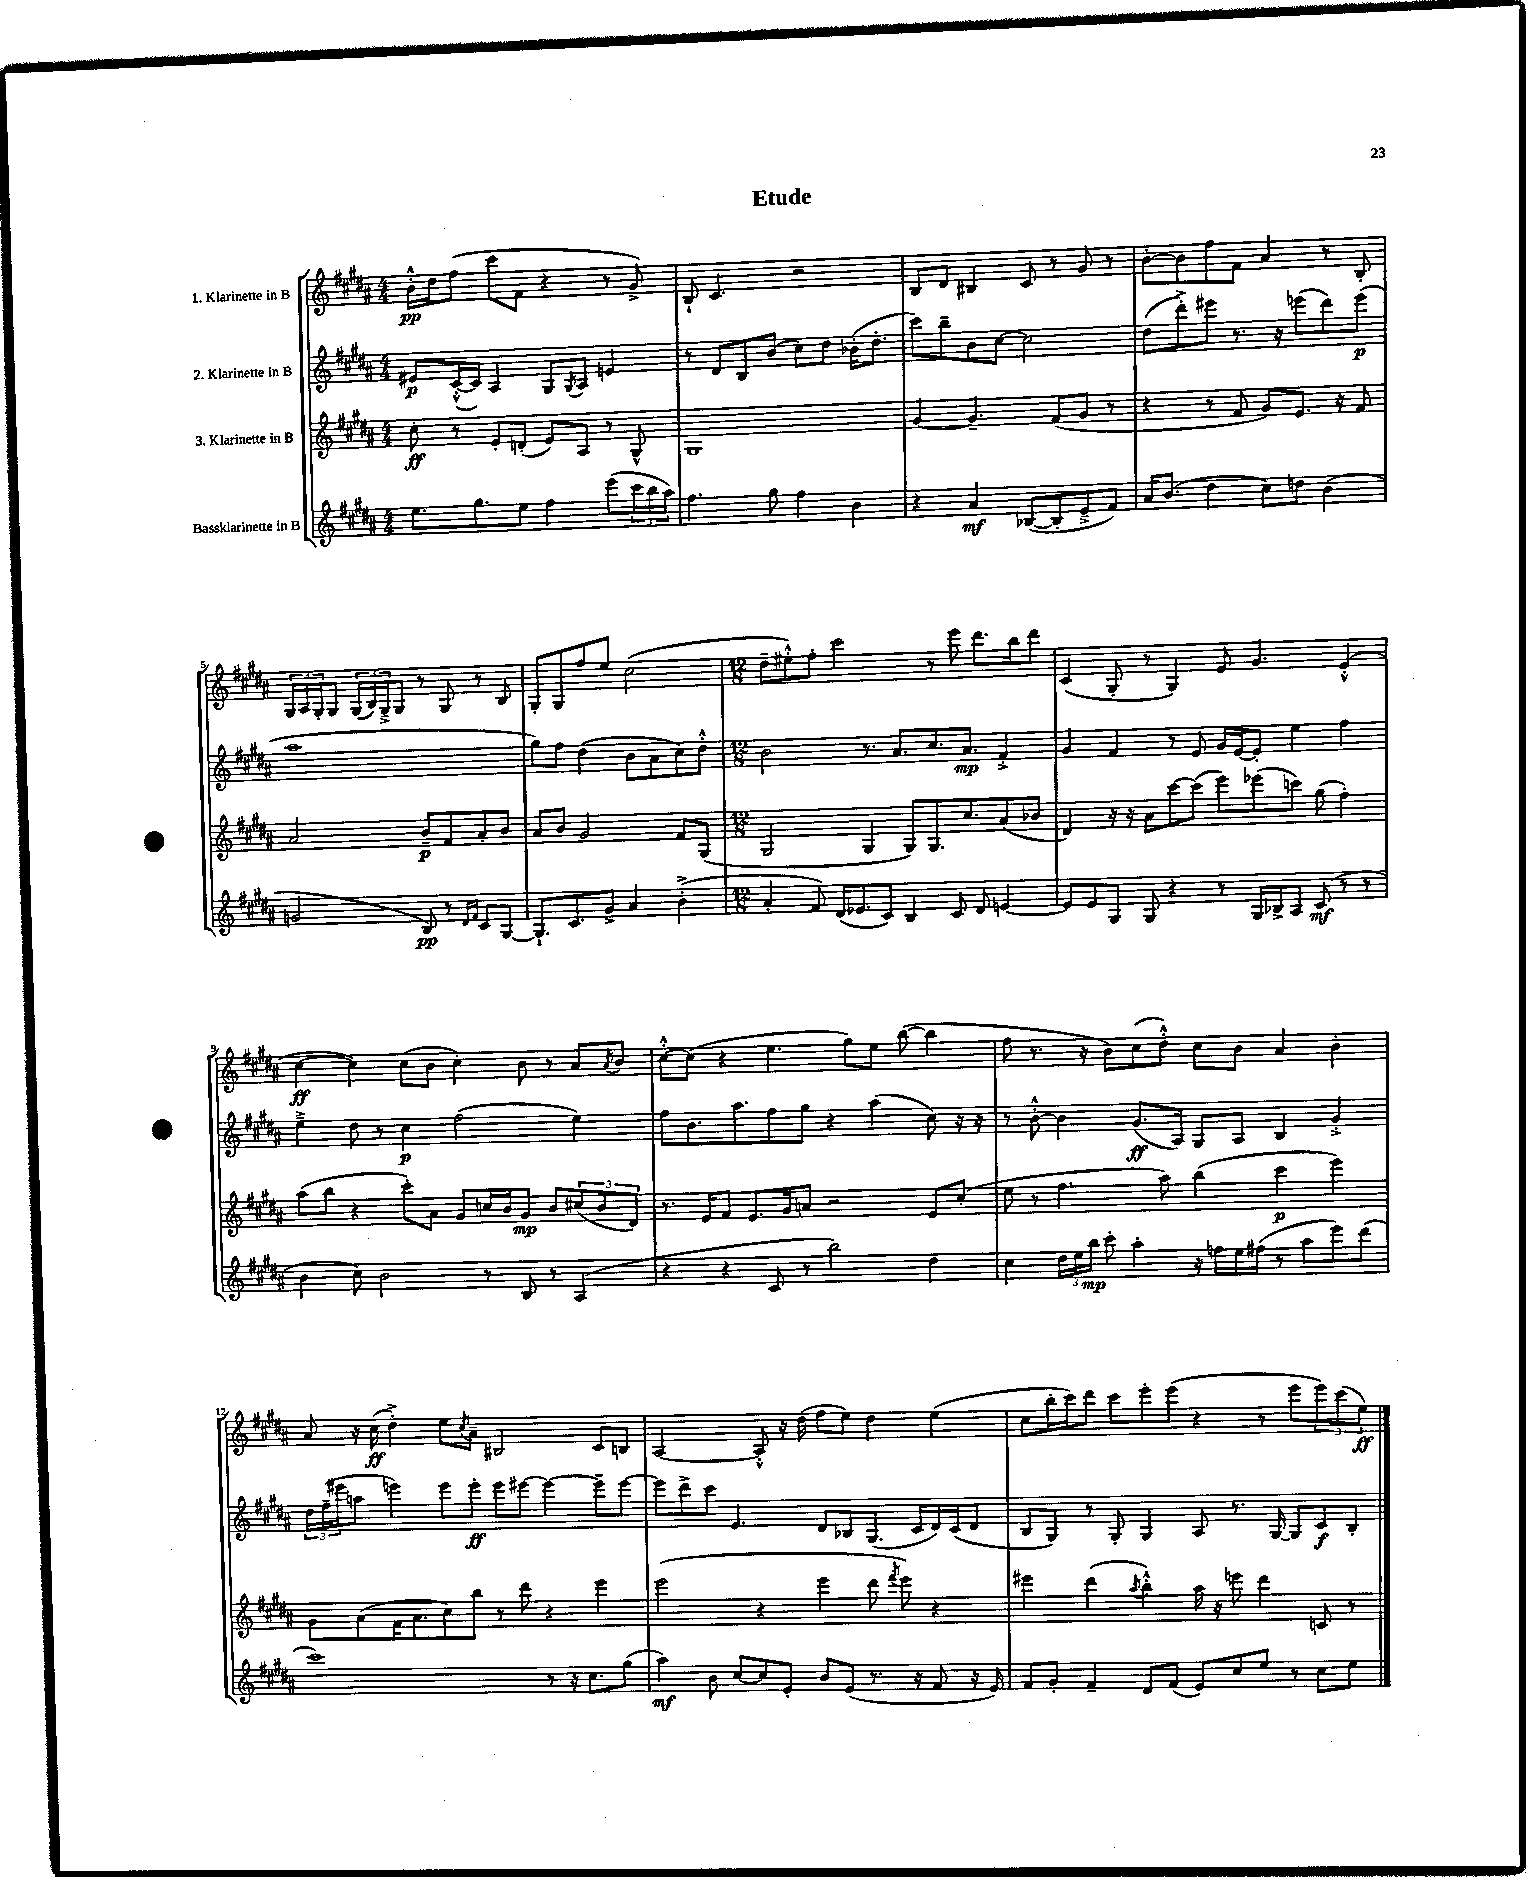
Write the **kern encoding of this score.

**kern	**kern	**kern	**kern
*staff4	*staff3	*staff2	*staff1
*clefG2	*clefG2	*clefG2	*clefG2
*k[f#c#g#d#a#]	*k[f#c#g#d#a#]	*k[f#c#g#d#a#]	*k[f#c#g#d#a#]
*M4/4	*M4/4	*M4/4	*M4/4
8.ee	8cc#'	8e#	16b'^^
.	.	.	16dd#
.	8r	([16c#'^^	(8ff#
8.gg#	.	16c#])	.
.	8e'	4A#	8ccc#
8ee	(8d'	.	8f#
4ff#	8e)	8G#	4r
.	.	8qG#	.
.	8A#	8A#	.
(8eee	8r	4e	8r
24ccc#	8G#^^	.	8g#^)
24bb	.	.	.
24aa#)	.	.	.
=	=	=	=
4.ff#	1G#	8r	8B`
.	.	8d#	4.c#
.	.	8B	.
8gg#	.	(8b	.
4ff#	.	8cc#)	2r
.	.	8dd#	.
4b	.	(16b-'	.
.	.	8.dd#'	.
=	=	=	=
4r	[4g#	8ccc#)	8B
.	.	8bb~	8d#
4a#	4.g#~]	8b	4B#
.	.	[8cc#	.
([8B-	.	2cc#]	8c#
8B-']	(8f#	.	8r
8e~^	8g#	.	8g#
8f#)	8r	.	8r
=	=	=	=
16a#	4r	(8dd#	[8b'
(8.b	.	.	.
.	.	8ddd#'^)	8b]
4dd#	8r	8eee#	8ff#
.	8f#	8.r	8f#
8cc#)	8g#)	.	4a#
.	.	16r	.
8dd	8.e	(8eee	.
(4b	.	8ddd#)	8r
.	16r	.	.
.	8f#	(8eee	8B'
=	=	=	=
2g	2a#	1aa#	24G#
.	.	.	24A#
.	.	.	24G#'
.	.	.	8G#
.	.	.	(24G#
.	.	.	24B)
.	.	.	24G#~^
.	.	.	8G#
8B)	8b~	.	8r
8r	8f#	.	8G#
16qqd#	.	.	.
16qqf#	.	.	.
8c#	8a#'	.	8r
[8G#	8b	.	8B
=	=	=	=
8.G#`]	8a#	8gg#)	8G#'
.	8b	8ff#	8G#
8.c#	.	.	.
.	2g#	(4dd#	8ff#
8g#^	.	.	8ee
4a#	.	8b	(2cc#
.	.	8a#	.
(4b'^	8f#	8cc#)	.
.	(8G#	8dd#'^^	.
=	=	=	=
*M12/8	*M12/8	*M12/8	*M12/8
4a#'	2G#	2b	8dd#~
.	.	.	8ee#'^^)
8f#)	.	.	8ff#'
(16d#	.	.	2ccc#
8.e-	.	.	.
.	4G#	8.r	.
8c#)	.	.	.
.	.	8.a#	.
4B	8G#)	.	.
.	8.G#	8.cc#	8r
8c#	.	.	8eee
.	8.cc#	8.a#	.
8d#	.	.	8.ddd#
[4e	(8a#	4f#'^	.
.	.	.	16bb
.	8b-	.	8ddd#
=	=	=	=
8e]	4d#)	4g#	(4c#
8e	.	.	.
8G#	16r	4f#	8G#'
.	16r	.	.
8G#	8a#	.	8r
4r	[8ccc#	8r	4G#)
.	(8ccc#]	8e	.
8r	8eee)	16g#	8e
.	.	[16e	.
16G#	(8eee-	8e']	4.g#
16B-^	.	.	.
8A#	8ccc)	4ee	.
(8c#	(8gg#	.	.
8r	4ff#')	4ff#	(4e'^^
8r	.	.	.
=	=	=	=
4b	(8aa#	4ee~^	[4cc#
.	8bb	.	.
8cc#)	4r	8dd#	4cc#])
2b	.	8r	.
.	8ccc#')	4cc#	(8cc#
.	8a#	.	8b
.	8g#	(2ff#	4cc#')
8r	16cc	.	.
.	16b	.	.
8B	8g#	.	8b
8r	8b	.	8r
(4A#	(12cc#	4ee)	8a#
.	12b	.	.
.	.	.	8qa#
.	.	.	8b
.	12d#)	.	.
=	=	=	=
4r	8.r	8ff#	[8cc#'^^
.	.	8.b	(8cc#]
.	16e	.	.
4r	8f#	.	4r
.	.	8.aa#	.
.	8.e	.	.
8c#	.	8ff#	4.ee
.	16g#	.	.
8r	8a	8gg#	.
2bb)	2r	4r	.
.	.	.	8gg#)
.	.	(4aa#	8ee
.	.	.	([8bb
4dd#	8e	8cc#)	4bb]
.	(8cc#'	16r	.
.	.	16r	.
=	=	=	=
4cc#	8ee	8r	8ff#
.	8r	[8b'^^	8.r
24dd#	4.ff#	4b]	.
24ee	.	.	.
.	.	.	16r
24bb	.	.	.
8ccc#'	.	.	8b)
4aa#'	.	(8.g#	(8cc#
.	8aa#)	.	8dd#'^^)
.	.	16A#)	.
16r	(4bb	8G#	8cc#
16ff	.	.	.
16ee	.	8A#	8b
(16ff#	.	.	.
8r	4ccc#	4B	4a#
8aa#	.	.	.
8eee)	4eee)	4g#'^	4b'
(8ddd#	.	.	.
=	=	=	=
1ccc#)	8g#	24dd#	8a#
.	.	(24ff#~	.
.	.	24eee#	.
.	(8a#	8aa	16r
.	.	.	(16cc#
.	16f#	4eee)	4dd#'^)
.	8.a#	.	.
.	8cc#)	8eee	8ee
.	.	.	8qcc#
.	8bb	8eee'	8a#~
.	8r	8eee	2B#
.	8ddd#	[8eee#	.
8r	4r	4eee#_	.
16r	.	.	.
8.cc#	.	.	.
.	4eee	8eee#~]	8c#
(8gg#	.	[8eee#	8B
=	=	=	=
4aa#)	(2eee	8eee#]	[2A#
.	.	8ddd#^	.
8b	.	8ccc#	.
[8cc#	.	4.e	.
8cc#]	4r	.	8A#'^^]
8e'	.	.	16r
.	.	.	(16dd#
8b	4eee	8d#	8ff#
(8e	.	8B-	8ee)
8.r	8ddd#	(8.G#	4dd#
.	8qfff#	.	.
.	8eee)	.	.
16r	.	16c#	.
8f#	4r	16d#)	(4ee
.	.	(16c#	.
16r	.	8d#	.
16e)	.	.	.
=	=	=	=
8f#	4eee#	8B	8cc#
8g#'	.	8G#)	16bb'
.	.	.	16ccc#)
4f#~	(4ddd#	8r	8ddd#
.	.	8G#'	8ccc#
.	8qaa#	.	.
8d#	4bb'^^)	4G#	8eee'
(8f#	.	.	(8eee
8e)	16aa#	8A#	4r
.	16r	.	.
8cc#	8eee	8.r	.
8ee	4ddd#	.	8r
.	.	[16G#	.
8r	.	8G#]	8eee
8cc#	8c	8c#	12eee)
.	.	.	(12ccc#
8ee	8r	8B'	.
.	.	.	12ee)
==	==	==	==
*-	*-	*-	*-
